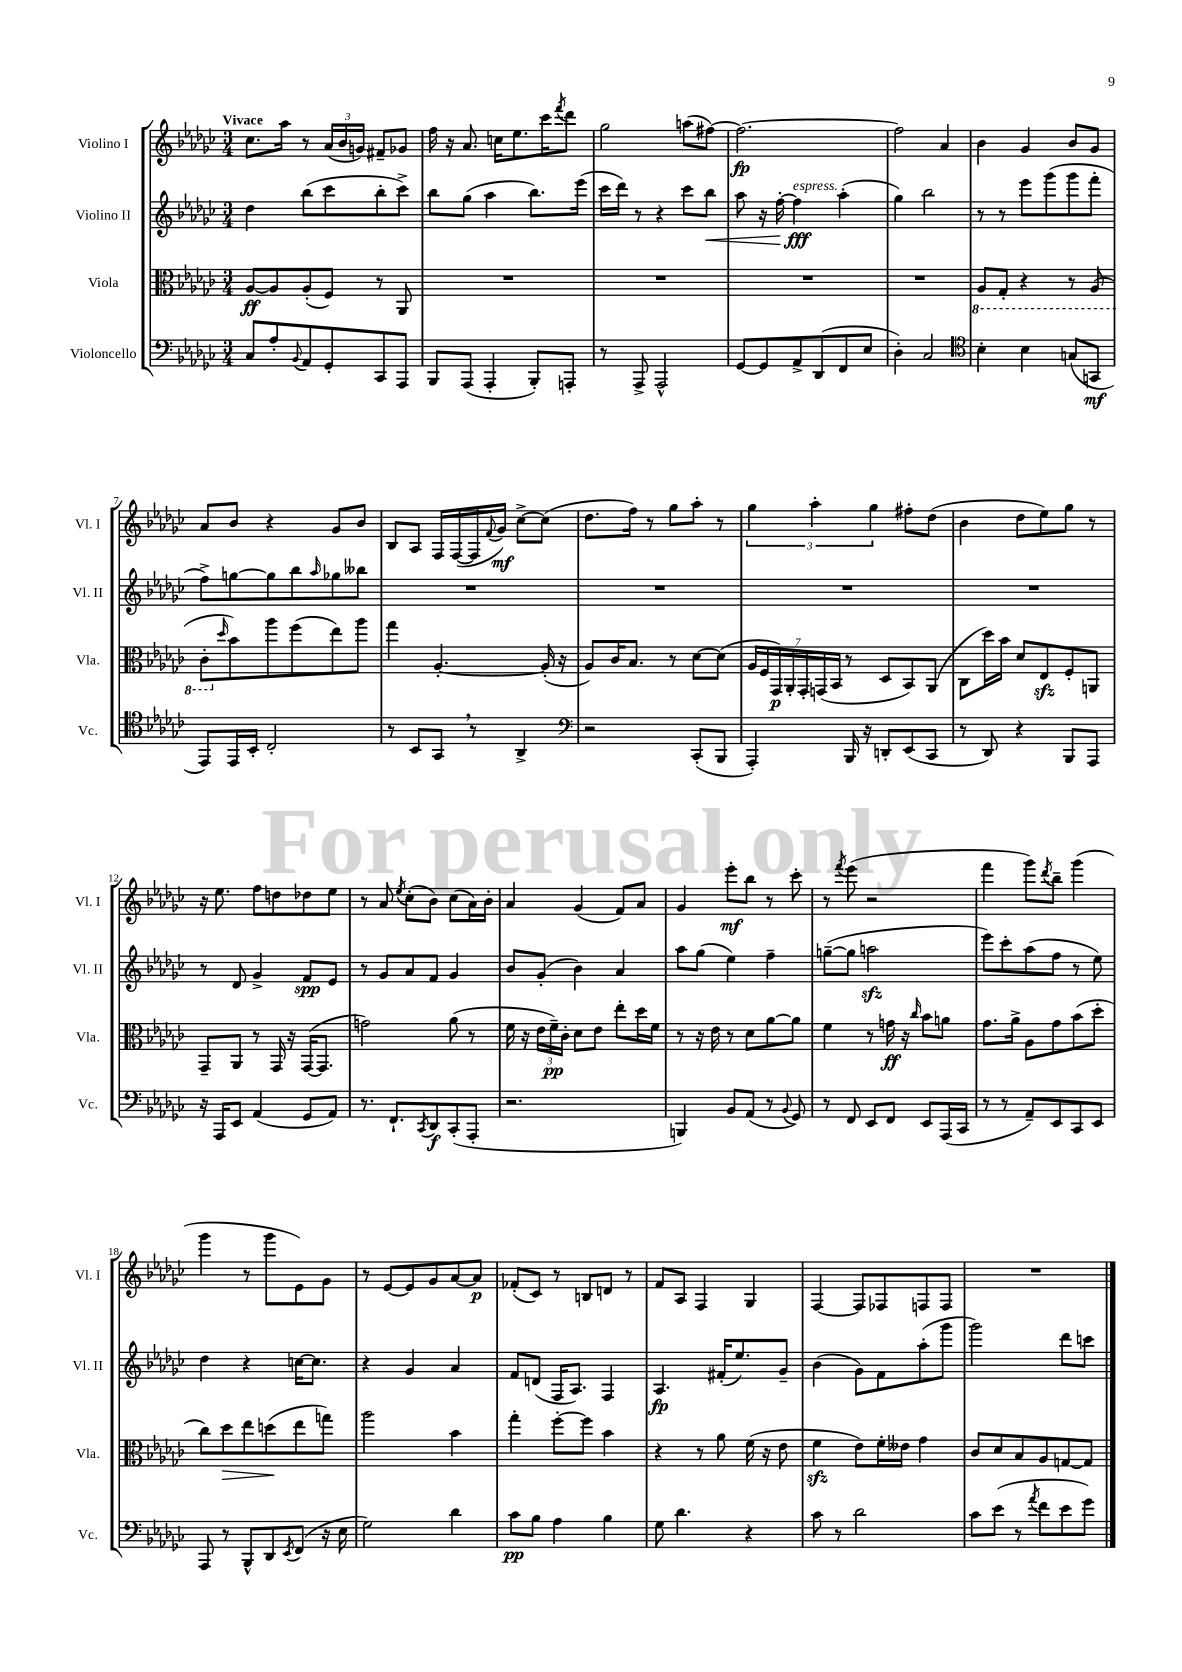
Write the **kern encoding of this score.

**kern	**dynam	**kern	**dynam	**kern	**dynam	**kern	**dynam
*part4	*part4	*part3	*part3	*part2	*part2	*part1	*part1
*staff4	*staff4	*staff3	*staff3	*staff2	*staff2	*staff1	*staff1
*I"Violoncello	*	*I"Viola	*	*I"Violino II	*	*I"Violino I	*
*I'Vc.	*	*I'Vla.	*	*I'Vl. II	*	*I'Vl. I	*
*clefF4	*	*clefC3	*	*clefG2	*	*clefG2	*
*k[b-e-a-d-g-c-]	*	*k[b-e-a-d-g-c-]	*	*k[b-e-a-d-g-c-]	*	*k[b-e-a-d-g-c-]	*
*M3/4	*	*M3/4	*	*M3/4	*	*M3/4	*
=1	=1	=1	=1	=1	=1	=1	=1
!	!	!	!	!	!	!LO:TX:a:B:t=Vivace	!
8C-/L	.	[8A-/L	ff	4dd-\	.	8.cc-\L	.
8A-'/	.	8A-/]	.	.	.	.	.
.	.	.	.	.	.	16aa-\Jk	.
8qqBB-/	.	.	.	.	.	.	.
8AA-/	.	(8A-'/	.	(8bb-\L	.	8r	.
8GG-'/	.	8F/J)	.	8ccc-\	.	(24a-/LL	.
.	.	.	.	.	.	24b-/	.
.	.	.	.	.	.	24gn/JJ)	.
8CC-/	.	8r	.	8bb-'\	.	8f#X~/L	.
8AAA-/J	.	8AA-/	.	8ccc-^\J)	.	8g-X/J	.
=2	=2	=2	=2	=2	=2	=2	=2
8BBB-/L	.	2.r	.	8bb-\L	.	16ff\	.
.	.	.	.	.	.	16r	.
(8AAA-/J	.	.	.	(8gg-\J	.	8.a-/	.
4AAA-'/	.	.	.	4aa-\	.	.	.
.	.	.	.	.	.	16ccn\KL	.
.	.	.	.	.	.	8.ee-\	.
8BBB-'/L)	.	.	.	8.bb-\L)	.	.	.
.	.	.	.	.	.	16ccc-\K	.
.	.	.	.	.	.	8qfff/	.
8AAAn'/J	.	.	.	.	.	8ddd-\J	.
.	.	.	.	(16eee-\Jk	.	.	.
=3	=3	=3	=3	=3	=3	=3	=3
8r	.	2.r	.	16ccc-\LL	.	2gg-\	.
.	.	.	.	16ddd-\JJ)	.	.	.
8AAA-^/	.	.	.	8r	.	.	.
2AAA-^^/	.	.	.	4r	.	.	.
.	.	.	.	8ccc-\L	.	(8aan\L	.
!	!	!	!	!	!LO:HP:b	!	!
.	.	.	.	8bb-\J	<	[8ff#X\J)	.
=4	=4	=4	=4	=4	=4	=4	=4
[8GG-/L	.	2.r	.	8aa-\	.	2.ff#\_	fp
8GG-/]	.	.	.	16r	.	.	.
.	.	.	.	[16ff'\	.	.	.
!	!	!	!	!LO:TX:a:i:t=espress.	!	!	!
8AA-^/	.	.	.	4ff\]	fff	.	.
(8DD-/	.	.	.	.	.	.	.
8FF/	.	.	.	(4aa-'\	[	.	.
8E-/J	.	.	.	.	.	.	.
=5	=5	=5	=5	=5	=5	=5	=5
4D-'\)	.	2.r	.	4gg-\)	.	2ff#\]	.
2C-/	.	.	.	2bb-\	.	.	.
.	.	.	.	.	.	4a-/	.
=6	=6	=6	=6	=6	=6	=6	=6
*clefC4	*	*	*	*	*	*	*
*	*	*8ba	*	*	*	*	*
4B-'\	.	8AA-/L	.	8r	.	4b-\	.
.	.	8GG-'/J	.	8r	.	.	.
4B-\	.	4r	.	8eee-\L	.	4g-/	.
.	.	.	.	(8ggg-\	.	.	.
(8Gn/L	.	8r	.	8ggg-\	.	8b-/L	.
8GGn/J	mf	(8AA-/	.	8fff'\J	.	8g-/J	.
!!LO:LB:g=z
=7	=7	=7	=7	=7	=7	=7	=7
8EE-/L)	.	8C-'\L	.	8ff^\L)	.	8a-/L	.
*	*	*X8ba	*	*	*	*	*
.	.	16qqdd-/	.	.	.	.	.
16EE-/L	.	8b-\)	.	[8ggn\	.	8b-/J	.
16BB-'/JJ	.	.	.	.	.	.	.
2C-'/	.	8aa-\	.	8gg\]	.	4r	.
.	.	(8ff\	.	8bb-\	.	.	.
.	.	.	.	16qqaa-/	.	.	.
.	.	8ee-\)	.	8gg-X\	.	8g-/L	.
.	.	8aa-\J	.	8bb--X\J	.	8b-/J	.
=8	=8	=8	=8	=8	=8	=8	=8
8r	.	4gg-\	.	2.r	.	8B-/L	.
8BB-/L	.	.	.	.	.	8A-/J	.
8GG-,/J	.	[4.A-'/	.	.	.	16F/LL	.
.	.	.	.	.	.	([16F/	.
8r	.	.	.	.	.	16F/]	.
.	.	.	.	.	.	8qqf/	.
.	.	.	.	.	.	16g-/JJ)	mf
4AA-^/	.	.	.	.	.	[8cc-^\L	.
.	.	(16A-'/]	.	.	.	(8cc-\J]	.
.	.	16r	.	.	.	.	.
=9	=9	=9	=9	=9	=9	=9	=9
*clefF4	*	*	*	*	*	*	*
2r	.	8A-/L)	.	2.r	.	8.dd-\L	.
.	.	16c-/K	.	.	.	.	.
.	.	8.B-/J	.	.	.	16ff\Jk)	.
.	.	.	.	.	.	8r	.
.	.	8r	.	.	.	8gg-\L	.
(8CC-'/L	.	[8d-\L	.	.	.	8aa-'\J	.
8BBB-/J	.	(8d-\J]	.	.	.	8r	.
=10	=10	=10	=10	=10	=10	=10	=10
4AAA-'/)	.	28A-/LL	.	2.r	.	6gg-\	.
.	.	28F/	.	.	.	.	.
.	.	28GG-/)	p	.	.	.	.
.	.	28AA-'/	.	.	.	.	.
.	.	28GG-'/	.	.	.	.	.
.	.	.	.	.	.	6aa-'\	.
.	.	(28GGn/	.	.	.	.	.
.	.	28BB-/JJ	.	.	.	.	.
16BBB-/	.	8r	.	.	.	.	.
16r	.	.	.	.	.	.	.
.	.	.	.	.	.	6gg-\	.
8DDn'/L	.	8D-/L	.	.	.	.	.
(8EE-/	.	8BB-/)	.	.	.	8ff#X'\L	.
8CC-/J	.	(8AA-/J	.	.	.	(8dd-\J	.
=11	=11	=11	=11	=11	=11	=11	=11
8r	.	8C-\L	.	2.r	.	4b-\	.
8DD-/)	.	16dd-\L)	.	.	.	.	.
.	.	16b-\JJ	.	.	.	.	.
4r	.	8d-/L	.	.	.	8dd-\L	.
.	.	8E-zz/	.	.	.	8ee-\)	.
8BBB-/L	.	8F'/	.	.	.	8gg-\J	.
8AAA-/J	.	8AAn/J	.	.	.	8r	.
!!LO:LB:g=z
=12	=12	=12	=12	=12	=12	=12	=12
16r	.	8GG-~/L	.	8r	.	16r	.
16AAA-/KL	.	.	.	.	.	8.ee-\	.
8EE-/J	.	8AA-/J	.	8d-/	.	.	.
(4AA-/	.	8r	.	4g-^/	.	8ff\L	.
.	.	16GG-/	.	.	.	8ddn\	.
.	.	16r	.	.	.	.	.
8GG-/L	.	([16GG-/KL	.	8f/L	spp	8dd-X\	.
.	.	8.GG-/J]	.	.	.	.	.
8AA-/J)	.	.	.	8e-/J	.	8ee-\J	.
=13	=13	=13	=13	=13	=13	=13	=13
8.r	.	2gn\)	.	8r	.	8r	.
.	.	.	.	8g-/L	.	8a-/	.
8.FF`/L	.	.	.	.	.	.	.
.	.	.	.	.	.	8qee-/	.
.	.	.	.	8a-/	.	(8cc-'\L	.
8qCC-/	.	.	.	.	.	.	.
8DD-/	f	.	.	8f/J	.	8b-\J)	.
(8CC-'/	.	(8a-\	.	4g-/	.	(8cc-\L	.
8AAA-'/J	.	8r	.	.	.	16a-\L)	.
.	.	.	.	.	.	16b-'\JJ	.
=14	=14	=14	=14	=14	=14	=14	=14
2.r	.	16f\	.	8b-/L	.	4a-/	.
.	.	16r	.	.	.	.	.
.	.	24e-\LL	.	(8g-'/J	.	.	.
.	.	24f~\)	pp	.	.	.	.
.	.	24c-'\JJ	.	.	.	.	.
.	.	8d-\L	.	4b-\)	.	(4g-/	.
.	.	8e-\J	.	.	.	.	.
.	.	8ee-'\L	.	4a-/	.	8f/L)	.
.	.	16dd-\L	.	.	.	8a-/J	.
.	.	16f\JJ	.	.	.	.	.
=15	=15	=15	=15	=15	=15	=15	=15
4BBBn/)	.	8r	.	8aa-\L	.	4g-/	.
.	.	16r	.	(8gg-\J	.	.	.
.	.	16e-\	.	.	.	.	.
8BB-/L	.	8r	.	4ee-\)	.	8eee-'\L	mf
(8AA-/J	.	8d-\L	.	.	.	8bb-\J	.
8r	.	[8a-\	.	4ff~\	.	8r	.
8qqBB-/	.	.	.	.	.	.	.
8GG-/)	.	8a-\J]	.	.	.	8ccc-'\	.
=16	=16	=16	=16	=16	=16	=16	=16
8r	.	4f\	.	([8ggn~\L	.	8r	.
.	.	.	.	.	.	8qfff/	.
8FF/	.	.	.	8gg\J]	.	(8eee-\	.
8EE-/L	.	8r	.	2aanzz\	.	2r	.
8FF/J	.	16gn\	ff	.	.	.	.
.	.	16r	.	.	.	.	.
.	.	16qqcc-/	.	.	.	.	.
8EE-/L	.	8b-\L	.	.	.	.	.
(16AAA-/L	.	8an\J	.	.	.	.	.
16CC-/JJ	.	.	.	.	.	.	.
=17	=17	=17	=17	=17	=17	=17	=17
8r	.	8.g-\L	.	8eee-\L)	.	4fff\	.
8r	.	.	.	8ccc-'\	.	.	.
.	.	16a-^\Jk	.	.	.	.	.
8AA-~/L)	.	8A-\L	.	(8aa-\	.	8ggg-\L)	.
.	.	.	.	.	.	8qddd-/	.
8EE-/	.	8g-\	.	8ff\J	.	8bb-~\J	.
8CC-/	.	(8b-\	.	8r	.	(4ggg-\	.
8EE-/J	.	8dd-'\J	.	8ee-\)	.	.	.
!!LO:LB:g=z
=18	=18	=18	=18	=18	=18	=18	=18
8AAA-/	.	8cc-\L)	.	4dd-\	.	4ggg-\	.
!	!	!	!LO:HP:b	!	!	!	!
8r	.	8dd-\	>	.	.	.	.
8BBB-^^/L	.	8ee-\	.	4r	.	8r	.
8DD-/	.	(8ddn\	.	.	.	8ggg-\L	.
8qEE-/	.	.	.	.	.	.	.
(8FF/J	.	8ee-\	]	[16ccn\KL	.	8e-\)	.
.	.	.	.	8.cc\J]	.	.	.
16r	.	8ggn\J)	.	.	.	8g-\J	.
16E-\	.	.	.	.	.	.	.
=19	=19	=19	=19	=19	=19	=19	=19
2G-\)	.	2aa-\	.	4r	.	8r	.
.	.	.	.	.	.	[8e-/L	.
.	.	.	.	4g-/	.	8e-/]	.
.	.	.	.	.	.	8g-/	.
4d-\	.	4b-\	.	4a-/	.	[8a-/	.
.	.	.	.	.	.	8a-/J]	p
=20	=20	=20	=20	=20	=20	=20	=20
8c-\L	pp	4gg-'\	.	8f/L	.	(8f-X'/L	.
8B-\J	.	.	.	(8dn/J	.	8c-/J)	.
4A-\	.	[8ff'\L	.	16F/KL	.	8r	.
.	.	.	.	8.A-/J)	.	.	.
.	.	8ff\J]	.	.	.	8Bn/L	.
4B-\	.	4b-\	.	4F/	.	8dn/J	.
.	.	.	.	.	.	8r	.
=21	=21	=21	=21	=21	=21	=21	=21
8G-\	.	4r	.	4.A-/	fp	8f/L	.
4.d-\	.	.	.	.	.	8A-/J	.
.	.	8r	.	.	.	4F/	.
.	.	8a-\	.	(16f#X'/KL	.	.	.
.	.	.	.	8.ee-/)	.	.	.
4r	.	(16f\	.	.	.	4G-/	.
.	.	16r	.	.	.	.	.
.	.	8e-\	.	8g-~/J	.	.	.
=22	=22	=22	=22	=22	=22	=22	=22
8c-\	.	4fzz\	.	(4b-\	.	[4F/	.
8r	.	.	.	.	.	.	.
2d-\	.	8e-\L)	.	8g-\L)	.	8F/L]	.
.	.	16f'\L	.	8f\	.	8F-X/	.
.	.	16e--X\JJ	.	.	.	.	.
.	.	4g-\	.	(8aa-'\	.	8Fn/	.
.	.	.	.	8ggg-\J	.	8F/J	.
=23	=23	=23	=23	=23	=23	=23	=23
8c-\L	.	8c-/L	.	2ggg-\)	.	2.r	.
(8e-\J	.	8d-/	.	.	.	.	.
8r	.	8B-/	.	.	.	.	.
8qa-/	.	.	.	.	.	.	.
8f\L	.	8A-/	.	.	.	.	.
8e-\	.	[8Gn/	.	8ddd-\L	.	.	.
8g-\J)	.	8G/J]	.	8cccn\J	.	.	.
==	==	==	==	==	==	==	==
*-	*-	*-	*-	*-	*-	*-	*-
